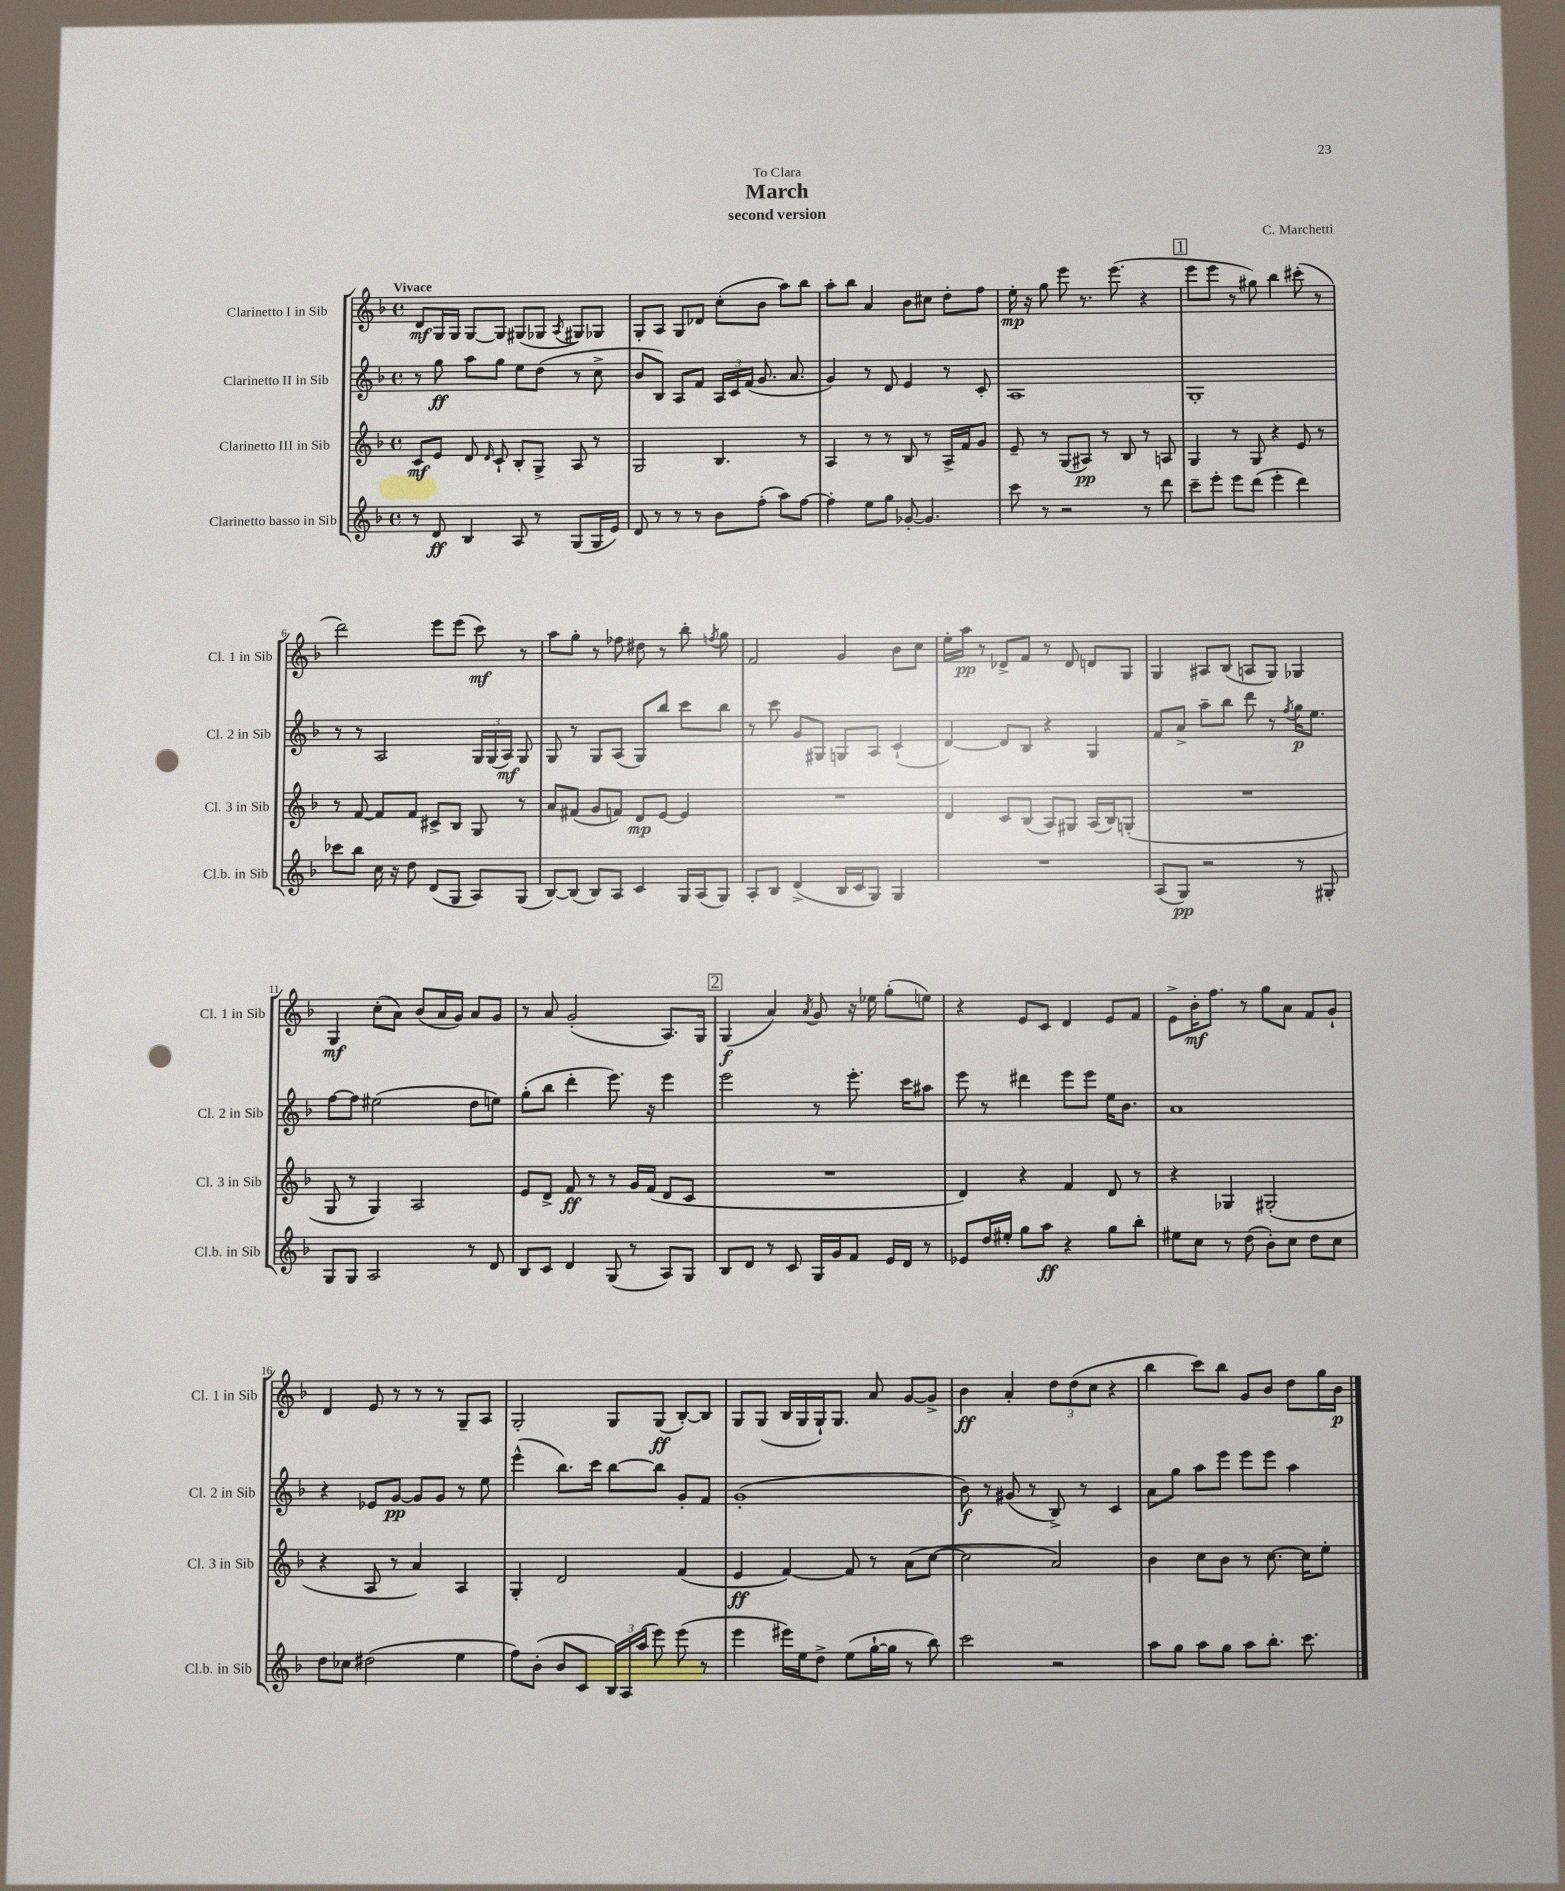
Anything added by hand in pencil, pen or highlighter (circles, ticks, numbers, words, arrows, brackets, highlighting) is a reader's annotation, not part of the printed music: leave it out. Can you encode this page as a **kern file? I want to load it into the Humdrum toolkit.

**kern	**kern	**kern	**kern
*staff4	*staff3	*staff2	*staff1
*clefG2	*clefG2	*clefG2	*clefG2
*k[b-]	*k[b-]	*k[b-]	*k[b-]
*M4/4	*M4/4	*M4/4	*M4/4
*met(c)	*met(c)	*met(c)	*met(c)
8r	8c/L	8r	8d/L
8d/	8e/J	8gg\	16G/L
.	.	.	16G/JJ
4B-/	8d/	8aa\L	[8G/L
.	16qqd/	.	.
.	8c`/	8gg\J	8G/]J
8A/	8B-'/L	8ee\L	(8G#/L
8r	8G^/J	(8dd\J	8G-/J
.	.	.	8qA/
(8G/L	8A/	8r	8G#/L)
16G/L	8r	8cc^\	8G-/J
16e/JJ)	.	.	.
=	=	=	=
8d/	2G/	8b-/L	8G'/L
8r	.	8B-/J)	8A/J
8r	.	8A/L	8G/L
8r	.	8f/J	8d-/J
8b-\L	4.B-/	24A/LL	(8cc'\L
.	.	24c/	.
.	.	(24f/JJ	.
(8ff'\J	.	8.g/	8b-\J
8aa\L)	.	.	8aa\L)
.	.	8.a/	.
[8ff\J	8r	.	8bb-\J
=	=	=	=
4ff'\]	4A/	4g/)	8aa'\L
.	.	.	8bb-\J
8ee\L	8r	8r	4a/
8gg\J	8r	8d/	.
[8g-'/	8B-/	4e/	8b-\L
4.g-/]	8r	.	8cc#\J
.	16A^/LL	8r	8dd'\L
.	16f/J	.	.
.	8g/J	8c'/	8ff\J
=	=	=	=
8ccc\	8e~/	1A	16ee'\
.	.	.	16r
8r	8r	.	8gg\
2r	(8G/L	.	8eee\
.	8A#/J)	.	8.r
.	8r	.	.
.	.	.	(8.eee\
.	8B-/	.	.
8r	8r	.	4r
8ddd\	8A/	.	.
=	=	=	=
8ccc~\L	4G/	1G'	8eee\L
8eee'\J	.	.	8eee\J
8eee\L	8r	.	8r
(8ddd\J	8G/	.	8gg#\)
4eee'\	4r	.	4bb-\
4ddd\)	8e/	.	(8ccc#'\
.	8r	.	8r
=	=	=	=
8ccc-\L	8r	8r	2ddd\)
8bb-\J	[8f/	8r	.
16cc\	8f/]L	2A/	.
16r	.	.	.
8dd\	8f/J	.	.
(8d/L	8c#^/L	.	8eee\L
8G/J	8B-/J	.	(8eee\J
8A/L)	8G/	24G/LL	8ccc\)
.	.	(24G/	.
.	.	24A/JJ)	.
(8G/J	8r	8G/	8r
=	=	=	=
[8B-/L)	8a/L	8G/	8aa\L
(8B-/]J	(8f#/J	8r	8gg'\J
8B-/L)	8g/L	8G/L	8r
8A/J	8f/J)	(8A/J	8ff-\
4c/	8d/L	8G/L)	8dd#\
.	[8e/J	8bb-/J	8r
16G/LL	4e/]	8ccc\L	8bb-'\
(16A/J	.	.	.
.	.	.	8qff/
8G/J)	.	8bb-\J	8gg\
=	=	=	=
8A'/L	1r	8r	2f/
8B-/J	.	8ccc\	.
(4d^/	.	8g/L	.
.	.	8G#/J	.
16B-/LL	.	8G/L	4g/
16c/J	.	.	.
8G/J)	.	8A/J	.
4G/	.	(4c`/	8b-\L
.	.	.	8cc\J
=	=	=	=
1r	4d/	[4d/)	16ee'\LL
.	.	.	16aa\JJ
.	.	.	8r
.	8c/L	8d/]L	8d-^/L
.	(8B-/J	8B-/J	8f/J
.	8A/L)	4r	8r
.	8G#/J	.	8d-/
.	(16A/LL	4G/	8d/L
.	16B-/J)	.	.
.	(8G'/J	.	8G/J
=	=	=	=
(8A/L	1r	8f/L	4G/
8G/J)	.	8a^/J	.
2r	.	8aa~\L	8A#/L
.	.	8bb-\J	(8B-/J
.	.	8ddd\	8A/L
.	.	8r	8G/J)
.	.	8qff/	.
8r	.	16gg\LK	4G-/
.	.	8.ee\J	.
8G#'/	.	.	.
=	=	=	=
8G/L	8G/	[8ff\L	4G/
8G/J	8r	8ff\]J	.
2A/	4G/)	(2ee#\	(8cc'\L
.	.	.	8a\J)
.	2A/	.	(8b-/L
.	.	.	16a/L
.	.	.	16g/JJ)
8r	.	8dd\L	8a/L
8d/	.	8ee\J)	8g/J
=	=	=	=
8B-/L	8e/L	(8gg'\L	8r
8c/J	8d^/J	8bb-\J	8a/
4d/	8f/	4ddd'\	(2g'/
.	8r	.	.
(8G/	8r	8.eee\)	.
8r	16g/LL	.	.
.	(16f/JJ	16r	.
8A/L)	8d/L	4eee\	8.A/L)
8G/J	8c/J	.	.
.	.	.	16G/Jk
=	=	=	=
8B-/L	1r	2eee\	(4G/
8d/J	.	.	.
8r	.	.	4a/)
8c/	.	.	.
.	.	.	8qa/
16G/LL	.	8r	8g/
16g/J	.	.	.
8f/J	.	8.eee'\	16r
.	.	.	16ee-\
16e/LL	.	.	(8gg'\L
16d/JJ	.	16ccc\LK	.
8r	.	8aa#\J	8ee\J)
=	=	=	=
8e-/L	4d/)	8eee\	4r
16dd/L	.	8r	.
16ee#'/JJ	.	.	.
8gg\L	4r	4ddd#\	8e/L
8aa\J	.	.	8c/J
4r	4f/	8eee\L	4d/
.	.	8eee\J	.
8gg\L	8d/	16ee\LK	8e/L
.	.	8.b-\J	.
8bb-'\J	8r	.	8f/J
=	=	=	=
8ee#\L	4r	1a	8e^\L
8cc\J	.	.	16b-'\K
.	.	.	8.ff\J
8r	4G-/	.	.
(8dd\	.	.	8r
8b-'\L)	(2G#'/	.	8gg\L
8cc\J	.	.	8a\J
8dd\L	.	.	8f/L
8cc\J	.	.	8g`/J
=	=	=	=
8dd\L	4r	4r	4d/
8cc-\J	.	.	.
(2dd#\	8A/	8e-/L	8e/
.	8r	[8g/J	8r
.	4a/)	8g/]L	8r
.	.	8g/J	8r
4ee\	4A/	8r	8G~/L
.	.	8ee\	8A/J
=	=	=	=
8ff\L)	4G'/	(4eee^^\	2G'/
(8b-'\J	.	.	.
8b-/L	2d/	8.bb-\L)	.
8c/J	.	.	.
.	.	16ccc\Jk	.
24B-/LL)	.	[8bb-\L	8G/L
24A/	.	.	.
(24aa/JJ	.	.	.
8eee\)	.	8bb-\]J	(8G/J
(8eee\	(4f/	8g'/L	[8B-'/L)
8r	.	8f/J	8B-/]J
=	=	=	=
4eee\	4e/	(1g'	8G/L
.	.	.	(8G/J
16eee#\LL)	[4f/)	.	16B-/LL
16ee\J	.	.	16G/
8dd^\J	.	.	16G`/J)
.	.	.	8.G/J
(8ee\L	8f/]	.	.
[16gg`\L	8r	.	8a/
16gg\]JJ	.	.	.
8r	(8a\L	.	[8g/L
8bb-\)	[8cc\J	.	8g^/]J
=	=	=	=
2ccc\	2cc\]	8b-\)	4b-\
.	.	8r	.
.	.	(8g#/	4a'/
.	.	8r	.
2r	2a/)	8B-^/)	12dd\L
.	.	.	(12dd\
.	.	8r	.
.	.	.	12cc\J
.	.	4c/	4r
=	=	=	=
8aa\L	4b-\	8a\L	4bb-\
8gg\J	.	8gg\J	.
8aa\L	8cc\L	8aa\L	8ccc\L)
8gg\J	8b-\J	8eee\J	8bb-\J
8aa\L	8r	8eee\L	8g/L
8.bb-'\J	[8.cc\	8eee\J	8b-/J
.	.	4aa\	8dd\L
8.ccc\	16cc\]LK	.	.
.	8ee'\J	.	16gg\L
.	.	.	16b-\JJ
==	==	==	==
*-	*-	*-	*-
